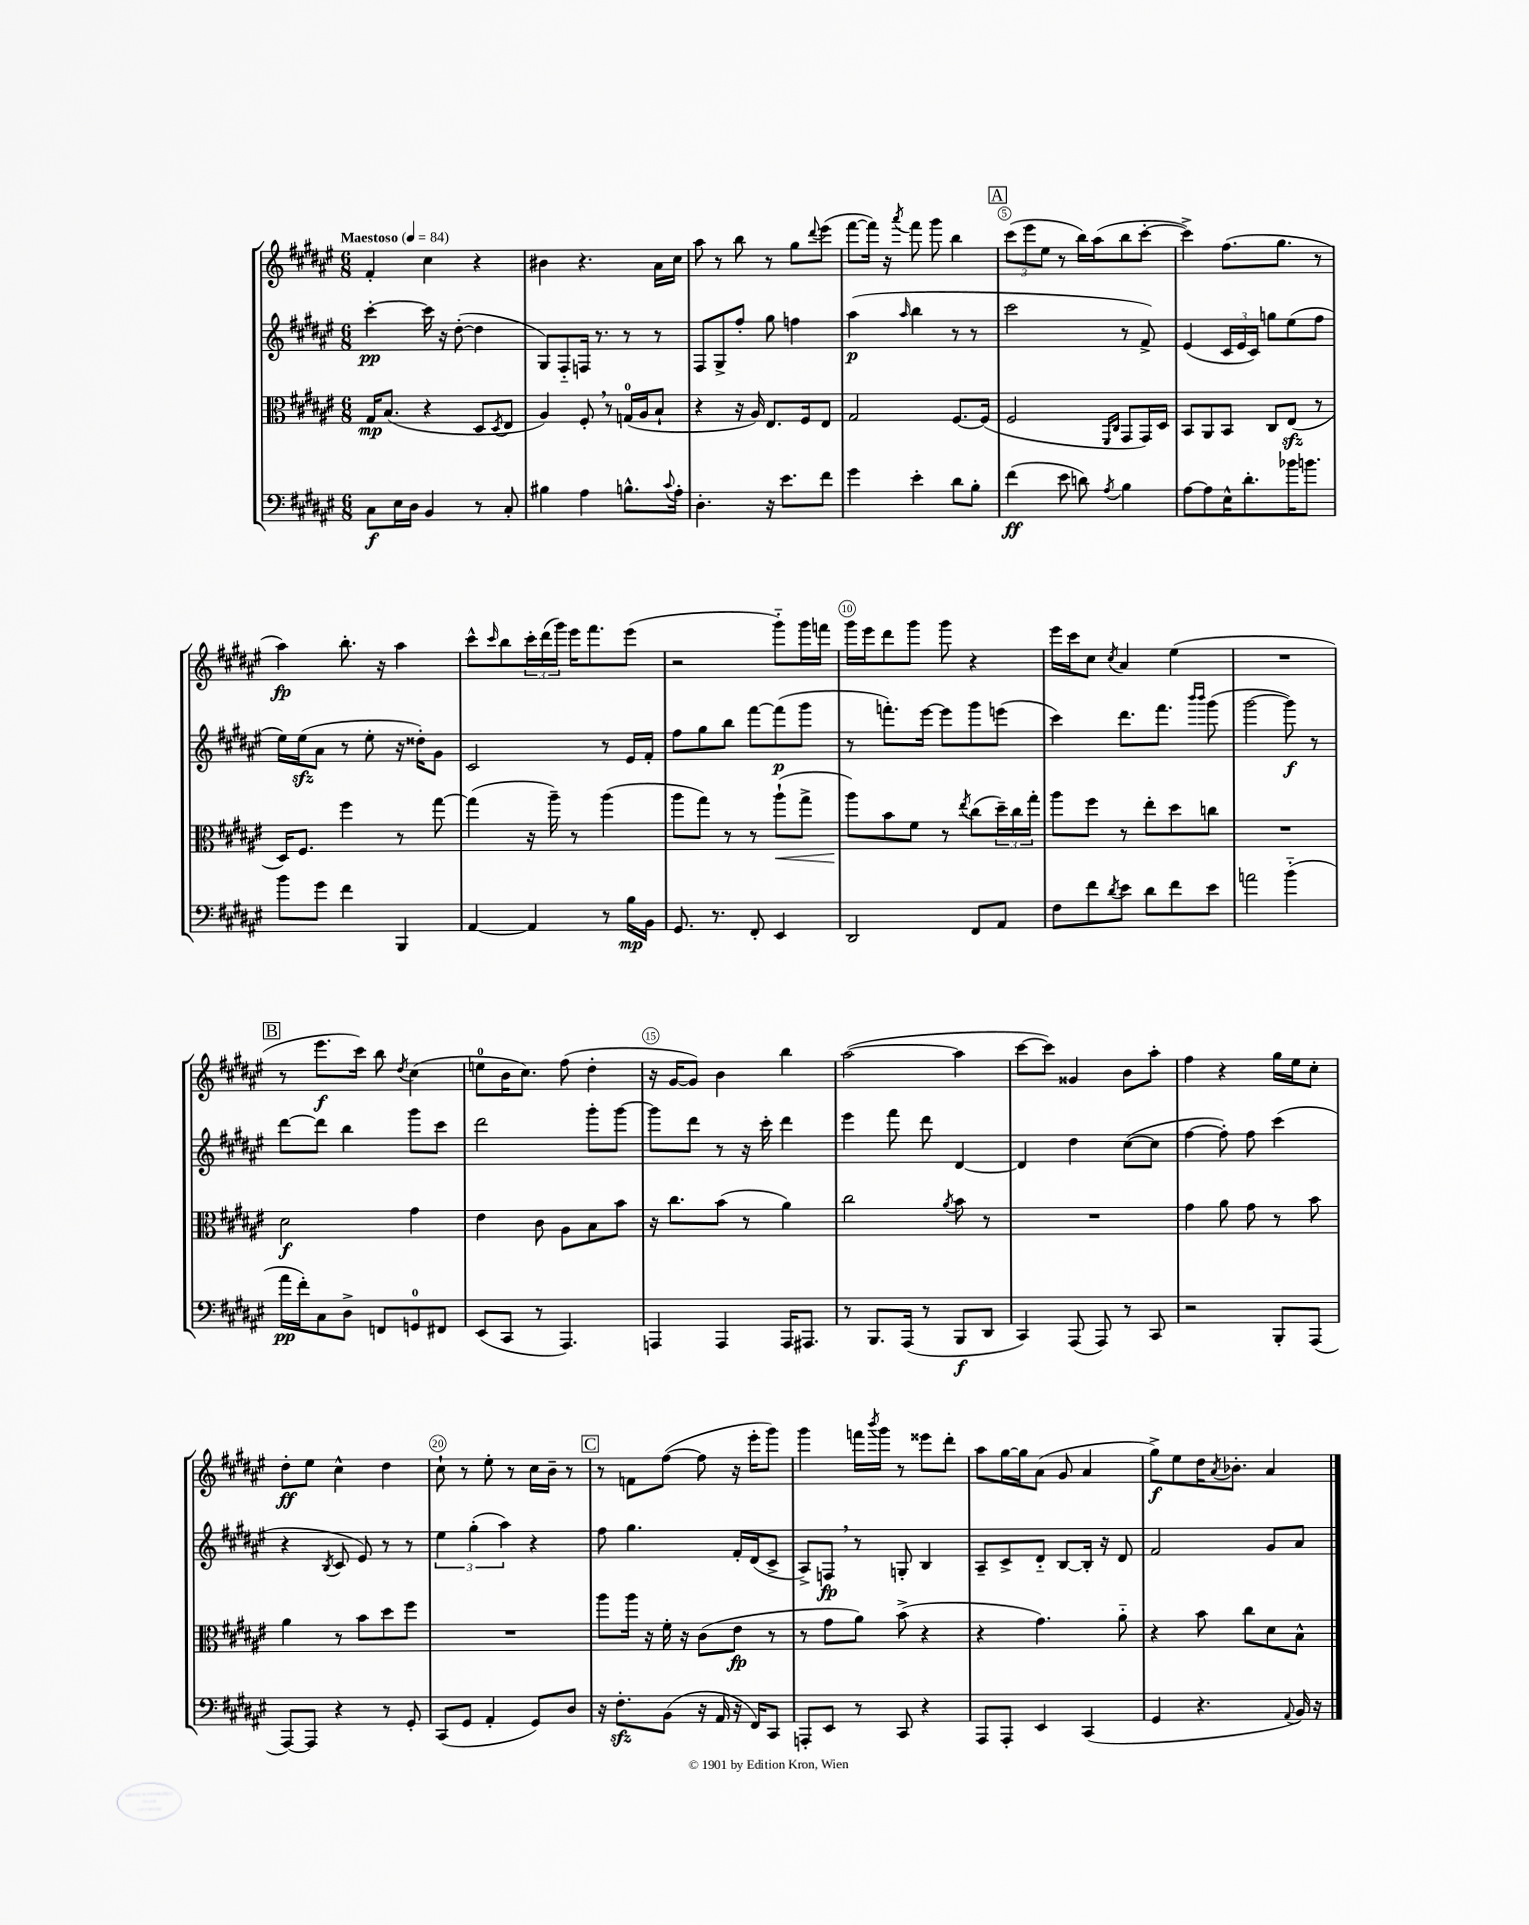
<<
\new StaffGroup <<
\new Staff = "s0" {
    \clef treble \key fis \major \numericTimeSignature \time 6/8 \tempo "Maestoso" 4 = 84
    fis'4-. cis''4 r4 |
    bis'4 r4. ais'16 cis''16 |
    ais''8 r8 b''8 r8 gis''8 \appoggiatura { dis'''8 } eis'''8( |
    fis'''8~ fis'''16) r16 \acciaccatura { ais'''8 } fis'''8 gis'''8 b''4 |
    \mark \markup { \box "A" } \tuplet 3/2 { cis'''8( eis'''8 eis''8 } r8 b''16) ais''16( b''8 cis'''8~-. |
    cis'''4->) fis''8.( gis''8. r8 |
    ais''4\fp) b''8.-. r16 ais''4 |
    cis'''8-^ \grace { cis'''16 } b''8 \tuplet 3/2 { cis'''16-. dis'''16( gis'''16) } eis'''16 fis'''8. eis'''8( |
    r2 gis'''8-_) gis'''16 f'''16 |
    gis'''16 eis'''16 dis'''8 gis'''8 gis'''8 r4 |
    eis'''16 cis'''16 cis''8 \acciaccatura { cis''8 } ais'4 eis''4( |
    R2. |
    \mark \markup { \box "B" } r8 eis'''8.\f cis'''16) b''8 \acciaccatura { dis''8 } cis''4( |
    e''8-0 b'16 cis''8.) fis''8( dis''4-. |
    r16 gis'16~ gis'8) b'4 b''4 |
    ais''2~( ais''4 |
    cis'''8~ cis'''8) gisis'4 b'8 ais''8-. |
    fis''4 r4 gis''16 eis''16 cis''8-. |
    dis''8-.\ff eis''8 cis''4-^ dis''4 |
    cis''8-! r8 eis''8-. r8 cis''16 b'16-- r8 |
    \mark \markup { \box "C" } r8 f'8 fis''8~( fis''8 r16 eis'''16-. gis'''8) |
    gis'''4 f'''16 \acciaccatura { b'''8 } gis'''16 r8 eisis'''8 dis'''8-. |
    ais''8 gis''16~ gis''16 ais'8( gis'8 ais'4 |
    gis''8->\f) eis''8 dis''16 \acciaccatura { ais'8 } bes'8.-. ais'4 \bar "|." |
}
\new Staff = "s1" {
    \clef treble \key fis \major \numericTimeSignature \time 6/8
    cis'''4~-.\pp cis'''16 r16 dis''8~-.( dis''4 |
    gis8) fis8-_ f16 r8. r8 r8 |
    fis8 gis8-> fis''8-. gis''8 f''4 |
    ais''4\p( \grace { ais''16 } b''4 r8 r8 |
    \mark \markup { \box "A" } cis'''2 r8 fis'8->) |
    eis'4( \tuplet 3/2 { cis'16 eis'16 cis'16) } g''8 eis''8( fis''8 |
    eis''16) eis''16\sfz( ais'8 r8 eis''8-. r16 disis''16-.) gis'8 |
    cis'2 r8 eis'16 fis'16-. |
    fis''8 gis''8 b''8 fis'''8~ fis'''8\p( gis'''8 |
    r8 f'''8.-.) eis'''16~ eis'''8 gis'''8 e'''8( |
    cis'''4) dis'''8. fis'''8. \grace { b'''16 b'''16 } gis'''8( |
    gis'''2~ gis'''8\f) r8 |
    \mark \markup { \box "B" } dis'''8~ dis'''8 b''4 gis'''8 cis'''8 |
    dis'''2 gis'''8-. gis'''8~ |
    gis'''8 dis'''8 r8 r16 cis'''16-. dis'''4 |
    eis'''4 fis'''8 dis'''8 dis'4~ |
    dis'4 dis''4 cis''8~( cis''8 |
    fis''4~ fis''8-.) fis''8 cis'''4( |
    r4 \acciaccatura { b8 } cis'8 eis'8) r8 r8 |
    \tuplet 3/2 { eis''4 gis''4-.( ais''4) } r4 |
    \mark \markup { \box "C" } fis''8 gis''4. fis'16-. dis'16( cis'8-> |
    ais8->) f8\fp \breathe r8 g8-. b4 |
    ais8-- cis'8-> dis'8-_ b8~ b16-. r16 dis'8 |
    fis'2 gis'8 ais'8 \bar "|." |
}
\new Staff = "s2" {
    \clef alto \key fis \major \numericTimeSignature \time 6/8
    gis16\mp b8.( r4 dis8 \acciaccatura { dis8 } eis8 |
    ais4) fis8-. \breathe r8 g16-0( ais16 b8-! |
    r4 r16 ais16) eis8. fis16 eis8 |
    gis2 fis8.~ fis16( |
    \mark \markup { \box "A" } fis2 \grace { fis,16 cis16 } gis,8 gis,16) dis16 |
    b,8 ais,8 b,8 cis8 eis8\sfz( r8 |
    dis16) fis8. fis''4 r8 gis''8~ |
    gis''4( r16 ais''16--) r8 ais''4( |
    ais''8 gis''8) r8 r8 ais''8-!\<( gis''8-> |
    ais''8\!) b'8 fis'8 r8 \acciaccatura { eis''8 } cis''8( \tuplet 3/2 { dis''16--) cis''16 gis''16-. } |
    ais''8 fis''8 r8 eis''8-. dis''8 c''8 |
    R2. |
    \mark \markup { \box "B" } dis'2\f gis'4 |
    eis'4 cis'8 ais8 b8 b'8 |
    r16 cis''8. b'8( r8 ais'4) |
    cis''2 \acciaccatura { ais'8 } b'8 r8 |
    R2. |
    gis'4 ais'8 gis'8 r8 b'8 |
    ais'4 r8 b'8 dis''8 fis''8 |
    R2. |
    \mark \markup { \box "C" } ais''8 ais''16 r16 fis'16-. r16 cis'8( eis'8\fp r8 |
    r8 gis'8 ais'8) b'8->( r4 |
    r4 gis'4.) ais'8-_ |
    r4 b'8 cis''8 dis'8 b8-^ \bar "|." |
}
\new Staff = "s3" {
    \clef bass \key fis \major \numericTimeSignature \time 6/8
    cis8\f eis16 dis16 b,4 r8 cis8-. |
    bis4 ais4 b8.-^ \appoggiatura { cis'8 } ais16-. |
    dis4.-. r16 eis'8. fis'8 |
    gis'4 eis'4-. dis'8 b8-. |
    \mark \markup { \box "A" } fis'4\ff( eis'8 d'8) \acciaccatura { ais8 } b4 |
    ais8~ ais8 eis16-^ dis'8.-. bes'16 b'8. |
    b'8 gis'8 fis'4 b,,4 |
    ais,4~ ais,4 r8 b16\mp b,16 |
    gis,8. r8. fis,8-. eis,4 |
    dis,2 fis,8 ais,8 |
    fis8 fis'8 \acciaccatura { dis'8 } eis'8 dis'8 fis'8 eis'8 |
    a'2 b'4-_( |
    \mark \markup { \box "B" } ais'16\pp fis'16-.) cis8 dis8-> f,8 g,8-0 fis,8 |
    eis,8( cis,8 r8 ais,,4.) |
    a,,4 a,,4 a,,16 ais,,8. |
    r8 b,,8. ais,,16( r8 b,,8\f dis,8 |
    cis,4) ais,,8( ais,,8) r8 cis,8 |
    r2 b,,8-. ais,,8( |
    ais,,8~) ais,,8 r4 r8 gis,8-. |
    cis,8( gis,8 ais,4-. gis,8) dis8 |
    \mark \markup { \box "C" } r16 fis8.-.\sfz b,8( r16 ais,16 r16 fis,16) cis,8 |
    a,,8-. eis,8 r8 cis,8 r4 |
    ais,,8 ais,,8-. eis,4 cis,4( |
    gis,4 r4. \appoggiatura { ais,8 } b,16) r16 \bar "|." |
}
>>
>>
\layout { \context { \Score \override BarNumber.break-visibility = ##(#f #t #t) barNumberVisibility = #(every-nth-bar-number-visible 5) \override BarNumber.stencil = #(make-stencil-circler 0.1 0.3 ly:text-interface::print) } }
